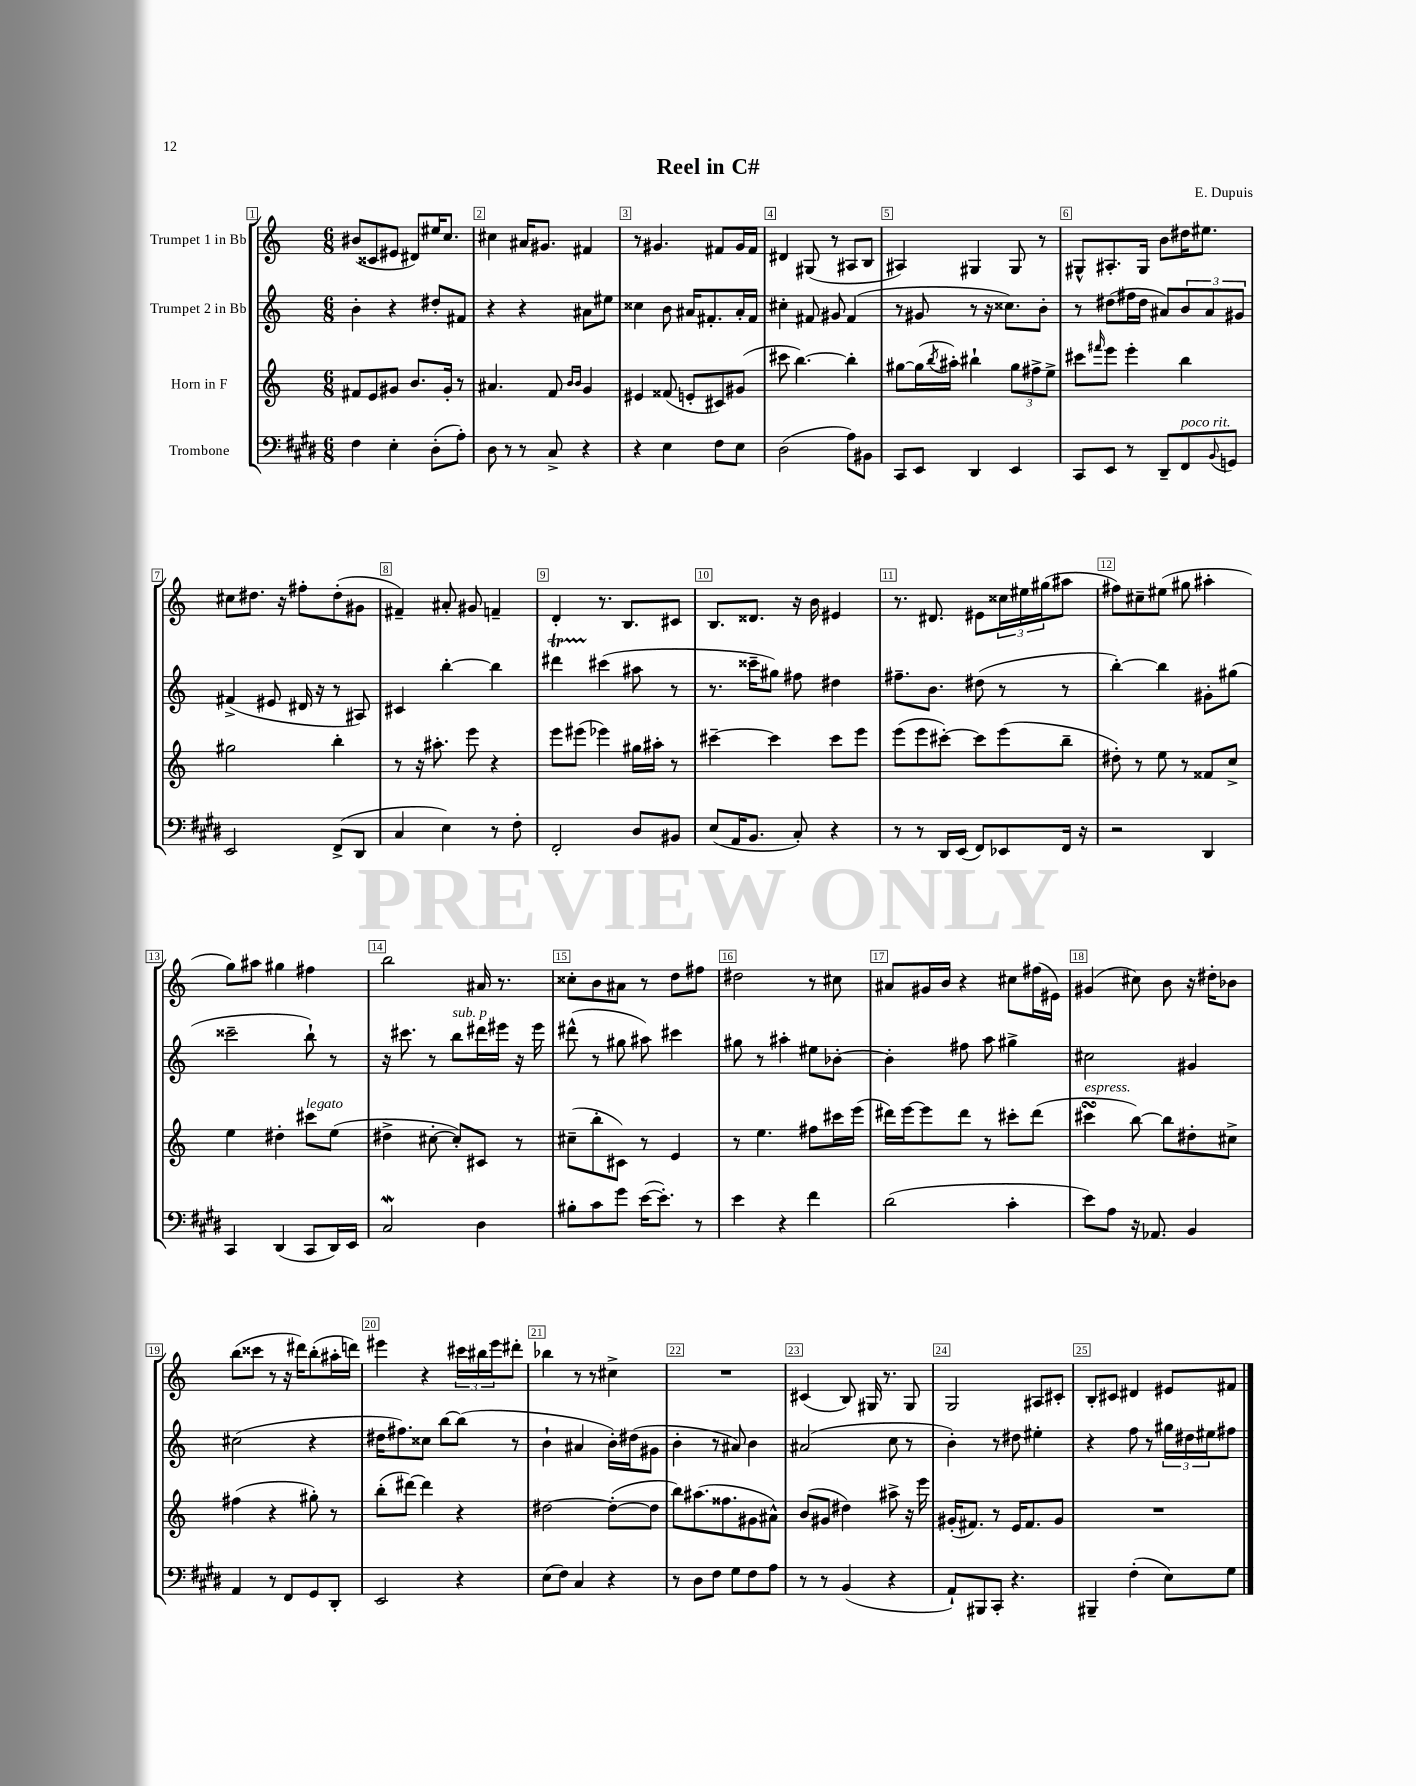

**kern	**kern	**kern	**kern
*part4	*part3	*part2	*part1
*staff4	*staff3	*staff2	*staff1
*I"Trombone	*I"Horn in F	*I"Trumpet 2 in Bb	*I"Trumpet 1 in Bb
*clefF4	*clefG2	*clefG2	*clefG2
*k[f#c#g#d#]	*k[]	*k[]	*k[]
*M6/8	*M6/8	*M6/8	*M6/8
=1	=1	=1	=1
4F#\	8f#X/L	4b'\	(8b#X/L
.	8e/	.	8c##X/
4E'\	8g#X/J	4r	8e#X/J
.	8.b/L	.	8d#X/L)
(8D#'\L	.	8dd#X'/L	16ee#X/K
.	16g#'/Jk	.	8.cc/J
8A'\J)	8r	8f#X/J	.
=2	=2	=2	=2
8D#\	4.a#X/	4r	4cc#X\
8r	.	.	.
8r	.	4r	16a#X/KL
.	.	.	8.g#X/J
8C#^/	8f/	.	.
.	16qqb/LL	.	.
.	16qqb/JJ	.	.
4r	4g/	8a#X\L	4f#X/
.	.	8ee#X\J	.
=3	=3	=3	=3
4r	4e#X/	4cc##X\	8r
.	.	.	4.g#X/
4E\	(8f##X/	8b\	.
.	8en'/L	16a#X/KL	.
.	.	8.f#X'/	.
8F#\L	8c#X/)	.	8f#X/L
8E\J	(8g#X/J	16a#'/L	16g#/L
.	.	16f#/JJ	16f#/JJ
=4	=4	=4	=4
(2D#\	8ccc#X\	4cc#X'\	4d#X/
.	[4.bb\)	.	.
.	.	8f#X/	(8G#X/
.	.	8g#X/	8r
8A\L)	4bb'\]	(4f#/	8A#X/L
8BB#X\J	.	.	8B/J
=5	=5	=5	=5
8CC#/L	[8gg#X\L	8r	4A#X/)
8EE/J	(16gg#\L]	8g#X/	.
.	8qbb/	.	.
.	16aa#X'\JJ)	.	.
4DD#/	4bb#X`\	8r	4G#X/
.	.	16r	.
.	.	8.cc##X\L)	.
4EE/	12gg#\L	.	8G#/
.	12ff#X^\	.	.
.	.	8b'\J	8r
.	12ee^\J	.	.
=6	=6	=6	=6
8CC#/L	8ccc#X\L	8r	8G#X^^/L
.	16qqfff#X/	.	.
8EE/J	8eee\J	(8dd#X\L	8.A#X'/
8r	4eee'\	16ff#X\L	.
.	.	16dd#\JJ	16G#/Jk
8DD#~/L	.	8a#X/L)	8b\L
!LO:TX:a:i:t=poco rit.	!	!	!
8FF#/	4bb\	12b/	16dd#X\K
.	.	.	8.ee#X\J
.	.	12a#/	.
8qqBB/	.	.	.
8GGn/J	.	.	.
.	.	12g#X/J	.
!!LO:LB:g=z
=7	=7	=7	=7
2EE/	2gg#X\	(4f#X^/	8cc#X\L
.	.	.	8.dd#X\J
.	.	8e#X/	.
.	.	.	16r
.	.	16d#X/	8ff#X'\L
.	.	16r	.
(8FF#^/L	4bb'\	8r	(8dd#'\
8DD#/J	.	8A#X/)	8g#X\J
=8	=8	=8	=8
4C#/	8r	4c#X/	4f#X~/)
.	16r	.	.
.	8.aa#X'\	.	.
4E\)	.	[4bb'\	8a#X'/
.	8eee\	.	8g#X/
8r	4r	4bb\]	4fn~/
8F#'\	.	.	.
=9	=9	=9	=9
2FF#'/	8eee\L	4ddd#Xt\	4d'/
.	(8eee#X\J	.	.
.	4eee-X\)	(4ccc#X\	8.r
.	.	.	8.B/L
8D#/L	16gg#X\LL	8aa#X\	.
.	16aa#X'\JJ	.	.
8BB#X/J	8r	8r	8c#X/J
=10	=10	=10	=10
(8E/L	[4ccc#X~\	8.r	8.B/L
16AA/K	.	.	.
8.BB/J	.	16ccc##X~\KL	8.d##X/J
.	4ccc#\]	8gg#X\J)	.
8C#'/)	.	8ff#X\	16r
.	.	.	16b\
4r	8ccc#\L	4dd#X\	4e#X/
.	8eee\J	.	.
=11	=11	=11	=11
8r	(8eee\L	8.ff#X~\L	8.r
8r	8eee\	.	.
.	.	8.b\J	8.d#X/
16DD#/LL	[8ccc#X'\J)	.	.
(16EE/JJ	.	.	.
8FF#/L)	8ccc#\L]	(8dd#X\	8e#X\L
8EE-X/	(8eee\	8r	24cc##X\L
.	.	.	24ee#X\
.	.	.	(24gg#X\J
16FF#/Jk	8bb~\J	8r	8aa#X\J
16r	.	.	.
=12	=12	=12	=12
2r	8dd#X'\)	[4bb'\)	8ff#X\L)
.	8r	.	8cc#X~\
.	8ee\	4bb\]	(8ee#X\J
.	8r	.	8gg#X\
4DD#/	8f##X/L	8g#X'\L	4aa#X'\
.	8cc^/J	(8gg#X\J	.
!!LO:LB:g=z
=13	=13	=13	=13
4CC#/	4ee\	2ccc##X~\	8gg\L)
.	.	.	8aa#X\J
(4DD#/	4dd#X'\	.	4gg#X\
!	!LO:TX:a:i:t=legato	!	!
8CC#/L	8ccc#X\L	8bb`\)	4ff#X\
16DD#/L)	(8ee\J	8r	.
16EE/JJ	.	.	.
=14	=14	=14	=14
2C#W/	4dd#X^\	16r	2bb\
.	.	8.ccc#X\	.
.	[8cc#X'\	8r	.
!	!	!LO:TX:a:i:t=sub. p	!
.	8cc#'/L])	8bb\L	.
4D#\	8c#X/J	16ddd#X\L	16a#X/
.	.	16eee#X\JJ	8.r
.	8r	16r	.
.	.	16eee#\	.
=15	=15	=15	=15
8B#X'\L	(8cc#X~\L	(8ddd#X^^\	8cc##X'\L
8c#\	8bb'\	8r	8b\
8g#\J	8c#X\J)	8gg#X\	8a#X\J
([16e\KL	8r	8aa#X\)	8r
8.e'\J])	.	.	.
.	4e/	4ccc#X\	8dd\L
8r	.	.	8ff#X\J
=16	=16	=16	=16
4e\	8r	8gg#X\	2dd#X\
.	4.ee\	8r	.
4r	.	4aa#X'\	.
4f#\	8ff#X\L	8ee#X\L	8r
.	16ccc#X\L	[8b-X'\J	8cc#X\
.	(16eee\JJ	.	.
=17	=17	=17	=17
(2d#\	16ddd#X\LL)	4b-'\]	8a#X/L
.	[16eee\J	.	.
.	8eee\]	.	16g#X/L
.	.	.	16b/JJ
.	8ddd#\J	8ff#X\	4r
.	8r	8aa\	.
4c#'\	8ccc#X'\L	4gg#X^\	8cc#X\L
.	(8ddd#\J	.	(16ff#X\L
.	.	.	16e#X\JJ)
=18	=18	=18	=18
!	!LO:TX:a:i:t=espress.	!	!
8e\L)	4ccc#XsSsS\	2cc#X\	(4g#X/
8A\J	.	.	.
16r	[8bb\)	.	8cc#X\)
8.AA-X/	.	.	.
.	8bb\L]	.	8b\
4BB/	8dd#X'\	4g#X/	16r
.	.	.	16dd#X'\KL
.	8cc#X^\J	.	8b-X\J
!!LO:LB:g=z
=19	=19	=19	=19
4AA/	(4ff#X\	(2cc#X\	(8bb\L
.	.	.	8ccc##X\J
8r	4r	.	8r
8FF#/L	.	.	16r
.	.	.	16ddd#X\KL)
8GG#/	8gg#X'\)	4r	(8bb'\
8DD#'/J	8r	.	16aa#X'\L
.	.	.	16dddn\JJ)
=20	=20	=20	=20
2EE/	(8bb'\L	16dd#X\KL	4eee#X\
.	.	8.ff#X\)	.
.	[8ddd#X\J)	.	.
.	4ddd#\]	8cc##X\J	4r
.	.	[8bb\L	.
4r	4r	(8bb\J]	24ccc#X\LL
.	.	.	24bb#X\
.	.	.	24eee#\J
.	.	8r	8ddd#X'\J
=21	=21	=21	=21
(8E\L	[2dd#X\	4b`\	4bb-X\
8F#\J)	.	.	.
4C#/	.	4a#X/	8r
.	.	.	8r
4r	(8dd#'\L_	16b'\LL)	4cc#X^\
.	.	(16dd#X\J	.
.	8dd#\J]	8g#X\J	.
=22	=22	=22	=22
8r	8bb\L)	4b'\	2.r
8D#\L	(8.aa#X\	.	.
8F#\J	.	8r	.
.	8.ff##X\	.	.
8G#\L	.	8a#X/)	.
8F#\	8g#X\	4b\	.
8A\J	8a#X^^\J)	.	.
=23	=23	=23	=23
8r	(8b/L	(2a#X/	(4c#X/
8r	8g#X/J	.	.
(4BB/	4dd#X\)	.	8B/)
.	.	.	16G#X/
.	.	.	8.r
4r	8aa#X^\	8cc\	.
.	16r	8r	8G#/
.	16eee\	.	.
=24	=24	=24	=24
8AA`/L)	(16g#X'/KL	4b'\)	2G/
.	8.f#X/J)	.	.
8BBB#X/	.	.	.
8CC#'/J	8r	8r	.
4.r	16e/KL	8dd#X\	.
.	8.f#/	.	.
.	.	4ee#X'\	8A#X/L
.	8g#/J	.	8c#X'/J
=25	=25	=25	=25
4BBB#X~/	2.r	4r	8B'/L
.	.	.	8c#X/J
(4F#'\	.	8ff\	4d#X/
.	.	8r	.
8E\L)	.	24gg#X\LL	8e#X/L
.	.	24dd#X\	.
.	.	24ee#X\J	.
8G#\J	.	8ff#X\J	8f#X/J
==	==	==	==
*-	*-	*-	*-
